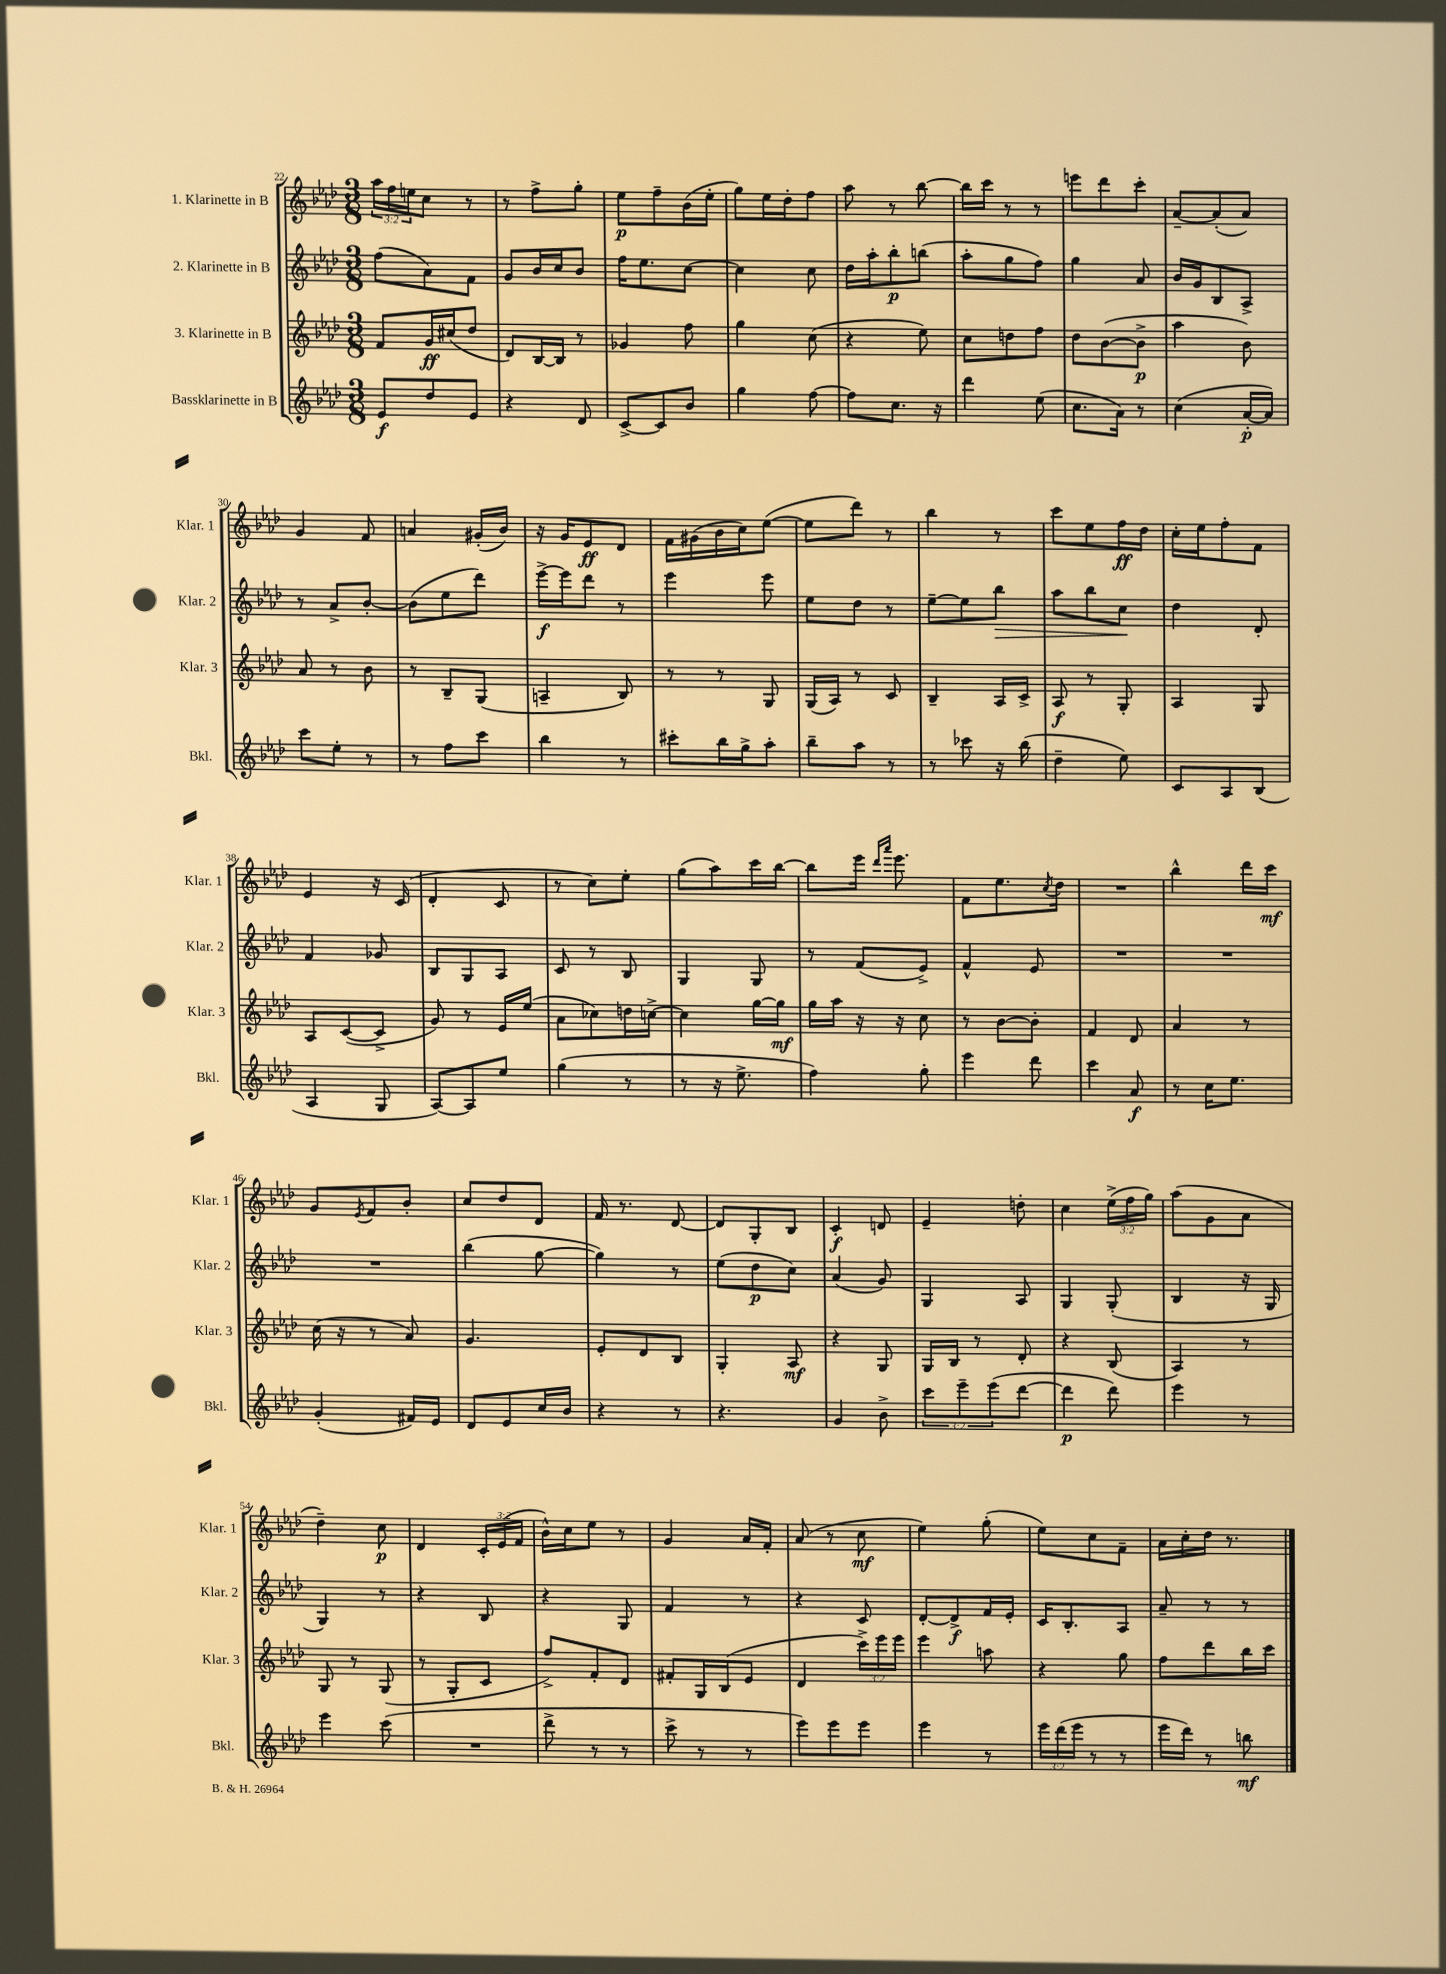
<<
\new StaffGroup <<
\new Staff = "s0" \with { instrumentName = "1. Klarinette in B" shortInstrumentName = "Klar. 1" } {
    \clef treble \key aes \major \numericTimeSignature \time 3/8 \override Staff.TupletNumber.text = #tuplet-number::calc-fraction-text
    \tuplet 3/2 { aes''16 f''16 e''16 } c''8 r8 |
    r8 f''8-> g''8-. |
    ees''8\p f''8-- bes'16( ees''16-. |
    g''8) ees''16 des''16-. f''8 |
    aes''8 r8 bes''8~ |
    bes''16 c'''16 r8 r8 |
    e'''8 des'''8 c'''8-. |
    aes'8~-- aes'8-.( aes'8) |
    g'4 f'8 |
    a'4 gis'16-.( bes'16) |
    r16 g'16 ees'8\ff des'8 |
    f'16 gis'16( bes'16 c''16) ees''8~( |
    ees''8 des'''8) r8 |
    bes''4 r8 |
    c'''8 ees''8 f''16\ff des''16 |
    c''16-. ees''16 f''8-. f'8 |
    ees'4 r16 c'16( |
    des'4-. c'8 |
    r8 c''8) ees''8-. |
    g''8( aes''8) c'''16 bes''16~ |
    bes''8 ees'''16 \grace { des'''16 aes'''16 } ees'''8. |
    f'8 ees''8. \acciaccatura { c''8 } des''16 |
    R4. |
    bes''4-^ des'''16 c'''16\mf |
    g'8 \acciaccatura { ees'8 } f'8 bes'8-. |
    c''8 des''8 des'8 |
    f'16 r8. des'8~ |
    des'8 g8-. bes8 |
    c'4-.\f d'8 |
    ees'4-- d''8-. |
    c''4 \tuplet 3/2 { ees''16->( f''16 g''16) } |
    aes''8( g'8 aes'8 |
    des''4--) c''8\p |
    des'4 \tuplet 3/2 { c'16-. ees'16( f'16 } |
    bes'16-^) c''16 ees''8 r8 |
    g'4 aes'16 f'16-. |
    aes'8( r8 c''8\mf |
    ees''4) g''8-.( |
    ees''8) c''8 f'8-- |
    aes'16 c''16-. des''16 r8. \bar "|." |
}
\new Staff = "s1" \with { instrumentName = "2. Klarinette in B" shortInstrumentName = "Klar. 2" } {
    \clef treble \key aes \major \numericTimeSignature \time 3/8
    f''8( aes'8) f'8 |
    g'8 bes'16 c''16 bes'8 |
    f''16 ees''8. c''8~ |
    c''4 c''8 |
    des''16 aes''16-. bes''8-.\p b''8( |
    aes''8-. g''8 f''8) |
    g''4 aes'8 |
    bes'16 g'16 bes8 aes8-> |
    r8 aes'8-> bes'8~-. |
    bes'8( ees''8 des'''8) |
    ees'''16~->\f ees'''16 des'''8 r8 |
    ees'''4 ees'''8 |
    ees''8 des''8 r8 |
    ees''8~-- ees''8 bes''8\> |
    aes''8 bes''8 c''8\! |
    des''4 des'8-. |
    f'4 ges'8 |
    bes8 g8 aes8 |
    c'8 r8 bes8 |
    g4 g8 |
    r8 f'8( ees'8->) |
    f'4-^ ees'8 |
    R4. |
    R4. |
    R4. |
    bes''4( g''8~ |
    g''4) r8 |
    ees''8( des''8\p c''8) |
    aes'4( g'8) |
    g4 aes8 |
    g4 g8-.( |
    bes4 r16 g16 |
    g4) r8 |
    r4 bes8 |
    r4 g8 |
    f'4 r8 |
    r4 c'8 |
    des'8~-. des'8->\f f'16 ees'16-. |
    c'16 bes8.-. aes8 |
    aes'8-- r8 r8 \bar "|." |
}
\new Staff = "s2" \with { instrumentName = "3. Klarinette in B" shortInstrumentName = "Klar. 3" } {
    \clef treble \key aes \major \numericTimeSignature \time 3/8 \override Staff.TupletNumber.text = #tuplet-number::calc-fraction-text
    f'8 g'16\ff cis''16( des''8 |
    des'8) bes16~ bes16 r8 |
    ges'4 f''8 |
    g''4 c''8( |
    r4 ees''8) |
    c''8 d''8 f''8 |
    des''8 bes'8~( bes'8->\p |
    aes''4 bes'8) |
    aes'8 r8 bes'8 |
    r8 bes8-- g8( |
    a4-- bes8) |
    r8 r8 g8 |
    g16( aes16) r8 c'8 |
    bes4-- aes16 c'16-> |
    aes8\f r8 g8-. |
    aes4 g8 |
    aes8 c'8~( c'8-> |
    g'8) r8 ees'16 ees''16( |
    aes'8 ces''8) d''16 c''16~-> |
    c''4 g''16~ g''16\mf |
    g''16 aes''16 r16 r16 c''8 |
    r8 bes'8~ bes'8-. |
    f'4 des'8 |
    aes'4 r8 |
    c''16( r16 r8 aes'8) |
    g'4. |
    ees'8-. des'8 bes8 |
    g4-. aes8\mf |
    r4 g8 |
    g16 bes16 r8 des'8-. |
    r4 bes8( |
    aes4) r8 |
    g8 r8 g8( |
    r8 g8-. c'8 |
    f''8->) f'8-. des'8 |
    fis'8-. g16 bes16( ees'8 |
    des'4 \tuplet 3/2 { c'''16->) ees'''16 ees'''16 } |
    ees'''4 a''8 |
    r4 g''8 |
    f''8 des'''8 bes''16 c'''16 \bar "|." |
}
\new Staff = "s3" \with { instrumentName = "Bassklarinette in B" shortInstrumentName = "Bkl." } {
    \clef treble \key aes \major \numericTimeSignature \time 3/8 \override Staff.TupletNumber.text = #tuplet-number::calc-fraction-text
    ees'8\f des''8 ees'8 |
    r4 des'8 |
    c'8~-> c'8 bes'8 |
    g''4 f''8~ |
    f''8 c''8. r16 |
    des'''4 ees''8( |
    c''8. aes'16) r8 |
    c''4( aes'16~-.\p aes'16) |
    c'''8 ees''8-. r8 |
    r8 f''8 c'''8 |
    bes''4 r8 |
    cis'''8-. bes''16 g''16-> aes''8-. |
    bes''8-- aes''8 r8 |
    r8 ces'''8 r16 bes''16( |
    des''4-- ees''8) |
    c'8 aes8 bes8( |
    aes4 g8 |
    aes8~) aes8 ees''8 |
    g''4( r8 |
    r8 r16 ees''8.-> |
    f''4) g''8-. |
    ees'''4 des'''8 |
    c'''4 aes'8\f |
    r8 c''16 ees''8. |
    g'4-.( fis'16) ees'16 |
    des'8 ees'8 c''16 bes'16 |
    r4 r8 |
    r4. |
    g'4 bes'8-> |
    \tuplet 3/2 { c'''8 ees'''8-- ees'''8( } des'''8~ |
    des'''4\p des'''8) |
    ees'''4 r8 |
    ees'''4 c'''8( |
    R4. |
    des'''8-> r8 r8 |
    c'''8-> r8 r8 |
    ees'''8) ees'''8 ees'''8 |
    ees'''4 r8 |
    \tuplet 3/2 { ees'''16 des'''16( ees'''16 } r8 r8 |
    ees'''16 des'''16) r8 b''8\mf \bar "|." |
}
>>
>>
\layout { \context { \Score currentBarNumber = #22 } }
